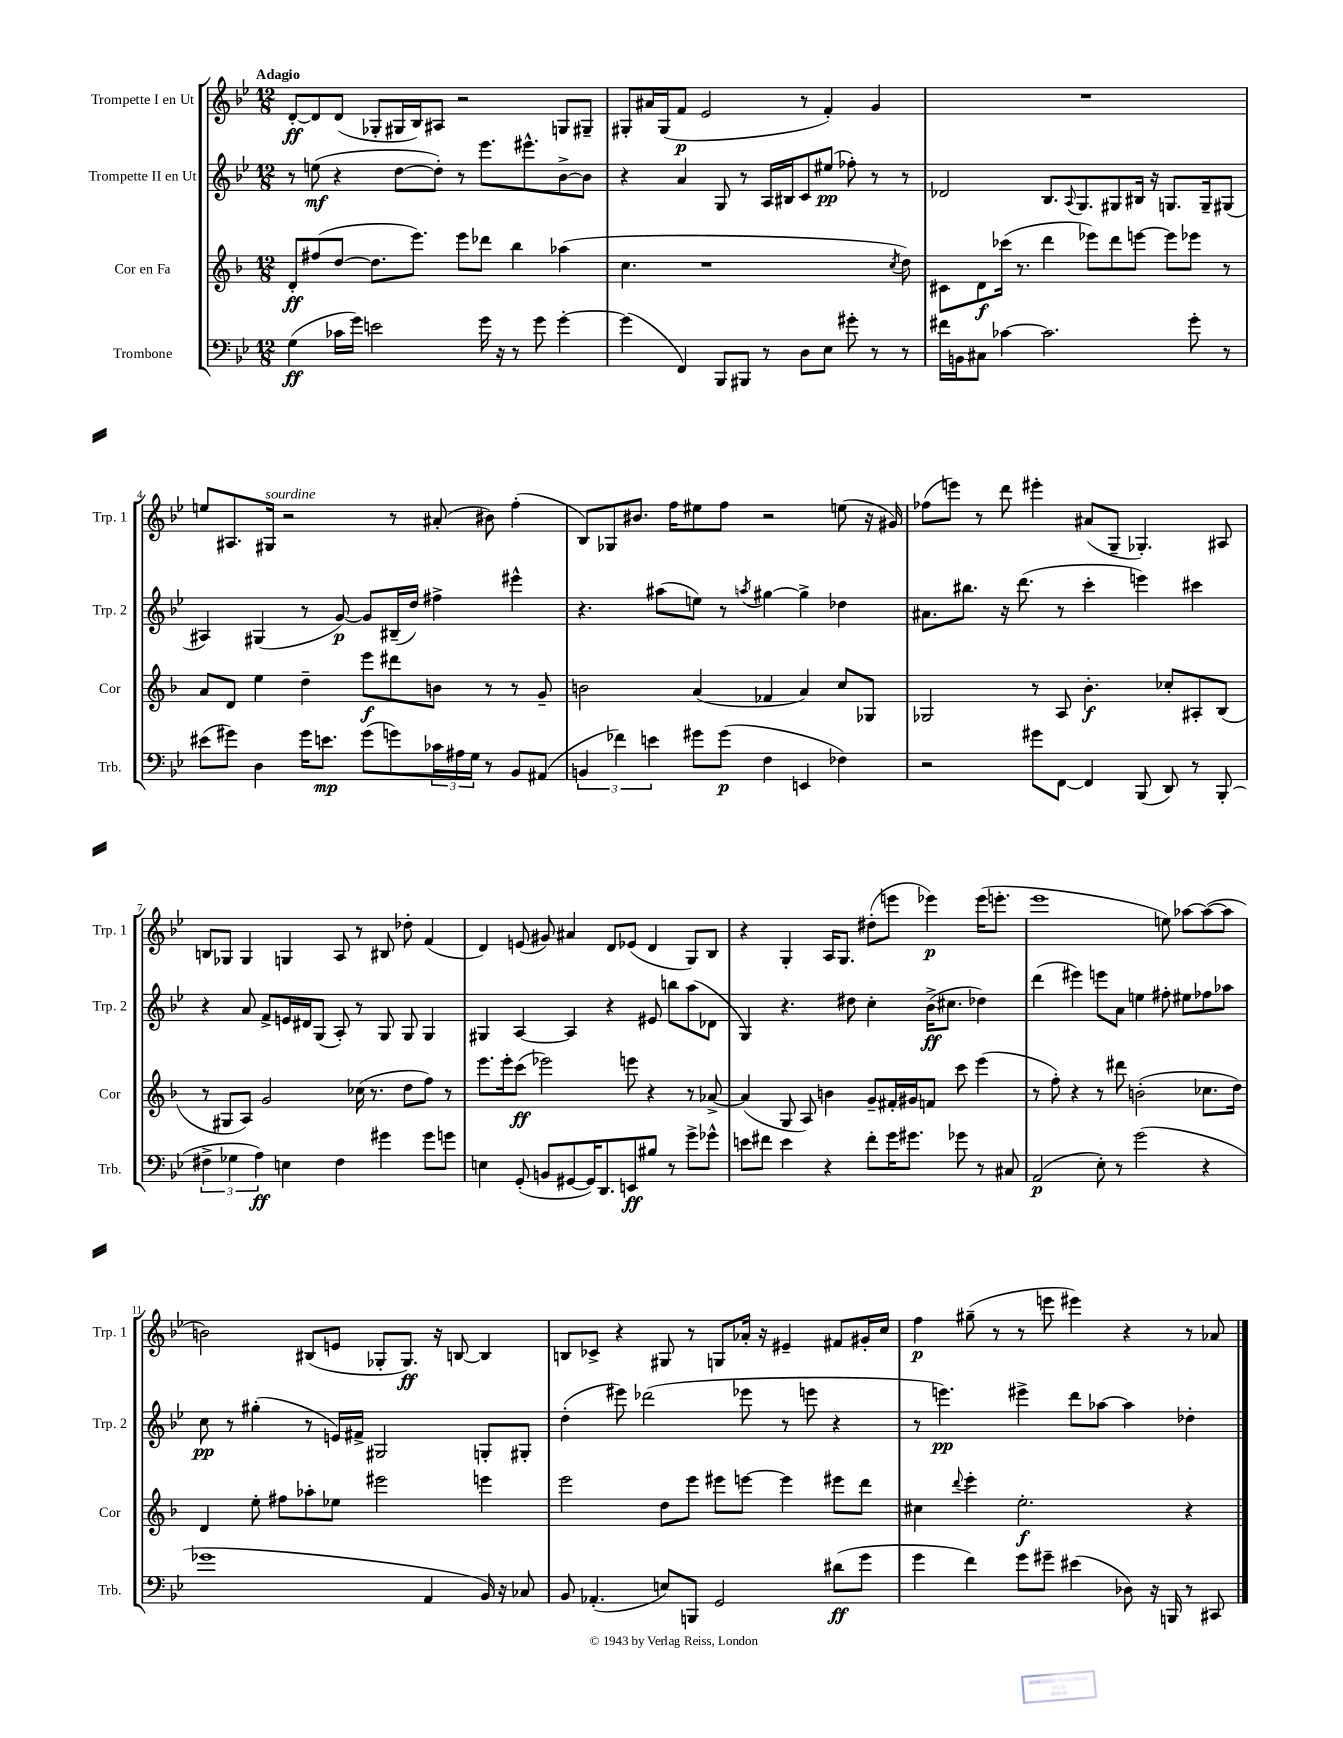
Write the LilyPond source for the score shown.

<<
\new StaffGroup <<
\new Staff = "s0" \with { instrumentName = "Trompette I en Ut" shortInstrumentName = "Trp. 1" } {
    \clef treble \key bes \major \numericTimeSignature \time 12/8 \tempo "Adagio"
    d'8~-.\ff d'8 d'8( ges8-. gis16 bes16) ais8 r2 g8 gis8-- |
    gis8-. ais'16 gis16( f'8\p ees'2 r8 f'4-.) g'4 |
    R1. |
    e''8 ais8. gis16^\markup { \italic "sourdine" } r2 r8 ais'8-.( bis'8) f''4-.( |
    bes8) ges8 bis'8. f''16 eis''8 f''8 r2 e''8( r16 gis'16) |
    fes''8( e'''8) r8 d'''8 eis'''4-. ais'8( g8-- ges4.-.) ais8 |
    b8 ges8 ges4 g4 a8 r8 bis8 des''8-. f'4( |
    d'4) e'8( gis'8) ais'4 d'8 ees'8( d'4 g8) bes8 |
    r4 g4-. a16 g8. dis''8-.( e'''8 ees'''4\p) ees'''16( e'''8.-. |
    ees'''1 e''8) aes''8~ aes''8~( aes''8 |
    b'2) bis8( e'8 ges8-. ges8.\ff) r16 b8~ b4 |
    b8 ces'8-> r4 gis8 r8 g8 aes'16-. r16 eis'4-- fis'8 gis'16-. c''16 |
    f''4\p gis''8--( r8 r8 e'''8 eis'''4) r4 r8 aes'8 \bar "|." |
}
\new Staff = "s1" \with { instrumentName = "Trompette II en Ut" shortInstrumentName = "Trp. 2" } {
    \clef treble \key bes \major \numericTimeSignature \time 12/8
    r8 e''8\mf( r4 d''8~ d''8-.) r8 ees'''8. eis'''8.-^ bes'8~-> bes'8 |
    r4 a'4 g8 r8 a16 bis16 c'8 eis''8\pp( fes''8-.) r8 r8 |
    des'2 bes8. \appoggiatura { a8 } g8. gis8 bis16 r16 g8. g16-- gis8( |
    ais4) gis4( r8 g'8~\p) g'8 bis16--( d''16) fis''4-> eis'''4-^ |
    r4. ais''8( e''8) r8 \acciaccatura { a''8 } gis''4~ gis''4-> des''4 |
    ais'8. bis''8. r16 d'''8.( r8 c'''4-. e'''4) cis'''4 |
    r4 a'8 f'8-> e'16 dis'16 g8( a8-.) r8 g8 g8 g4 |
    gis4 a4~ a4 r4 eis'8 b''8 a''8( des'8 |
    g4) r4. dis''8 c''4-. bes'16->\ff( cis''8. des''4) |
    d'''4( eis'''4) e'''8 a'8 e''4 fis''8-. eis''8 fes''8 aes''8 |
    c''8\pp r8 gis''4-.( r8 e'16) fis'16-> gis2 g8-. gis8-. |
    d''4-.( eis'''8) des'''2( ees'''8 r8 e'''8 r4 |
    r8 e'''4.\pp) eis'''4-> d'''8 aes''8~ aes''4 des''4-. \bar "|." |
}
\new Staff = "s2" \with { instrumentName = "Cor en Fa" shortInstrumentName = "Cor" } {
    \clef treble \key f \major \numericTimeSignature \time 12/8
    d'8-.\ff fis''8( d''8~ d''8. e'''8.) e'''8 des'''8 bes''4 aes''4( |
    c''4. r1 \acciaccatura { c''8 } d''8) |
    cis'8 d'8\f ces'''16( r8. d'''4 ees'''8) d'''8 e'''8~ e'''8 ees'''8 r8 |
    a'8 d'8 e''4 d''4-- e'''8\f dis'''8 b'8 r8 r8 g'8-- |
    b'2 a'4( fes'4 a'4) c''8 ges8 |
    ges2 r8 a8 bes'4.-.\f ces''8-. ais8-. bes8( |
    r8 gis8 a8) g'2 ces''16( r8. d''8 f''8) r8 |
    e'''8. e'''16-. c'''8\ff( ees'''2) e'''8 r4 r8 aes'8~-> |
    aes'4( g8 a8) b'4 g'8-- fis'16-. gis'16 f'8 c'''8 e'''4( |
    r8 f''8-.) r4 r8 dis'''8 b'2-.( ces''8. d''16) |
    d'4 e''8-. fis''8 aes''8-. ees''8 eis'''2 e'''4 |
    e'''2 d''8 e'''8 eis'''8 e'''8~ e'''4 eis'''8 d'''8 |
    cis''4 \appoggiatura { d'''8 } e'''4-. e''2.-.\f r4 \bar "|." |
}
\new Staff = "s3" \with { instrumentName = "Trombone" shortInstrumentName = "Trb." } {
    \clef bass \key bes \major \numericTimeSignature \time 12/8
    g4\ff( ces'16 g'16) e'2 g'16 r16 r8 g'8 g'4~-. |
    g'4( f,4) bes,,8 bis,,8 r8 d8 ees8 gis'8-. r8 r8 |
    fis'16 b,16 cis8 ces'4~ ces'2. g'8-. r8 |
    eis'8( gis'8) d4 gis'16 e'8.\mp gis'8( g'8) \tuplet 3/2 { ces'16 ais16 g16 } r8 bes,8 ais,8( |
    \tuplet 3/2 { b,4 fes'4) e'4 } gis'8 gis'8\p( f4 e,4 fes4) |
    r2 gis'8 f,8~ f,4 bes,,8( d,8) r8 bes,,8-.( |
    \tuplet 3/2 { fis4-> ges4 a4\ff) } e4 fis4 gis'4 gis'8 g'8 |
    e4 g,8-.( b,8 gis,8~ gis,16) d,8. e,8\ff bis8 r8 g'8-> ges'8-^ |
    e'8 fis'8 e'4 r4 fis'8-. g'16 gis'8. ges'8 r8 cis8 |
    a,2\p( ees8-.) r8 g'2( r4 |
    ges'1 a,4 bes,16) r16 ces8 |
    bes,8 aes,4.-.( e8) b,,8 g,2 dis'8\ff( g'8 |
    g'4 f'4) g'8 gis'8-- eis'4( des8) r16 b,,16 r8 cis,8 \bar "|." |
}
>>
>>
